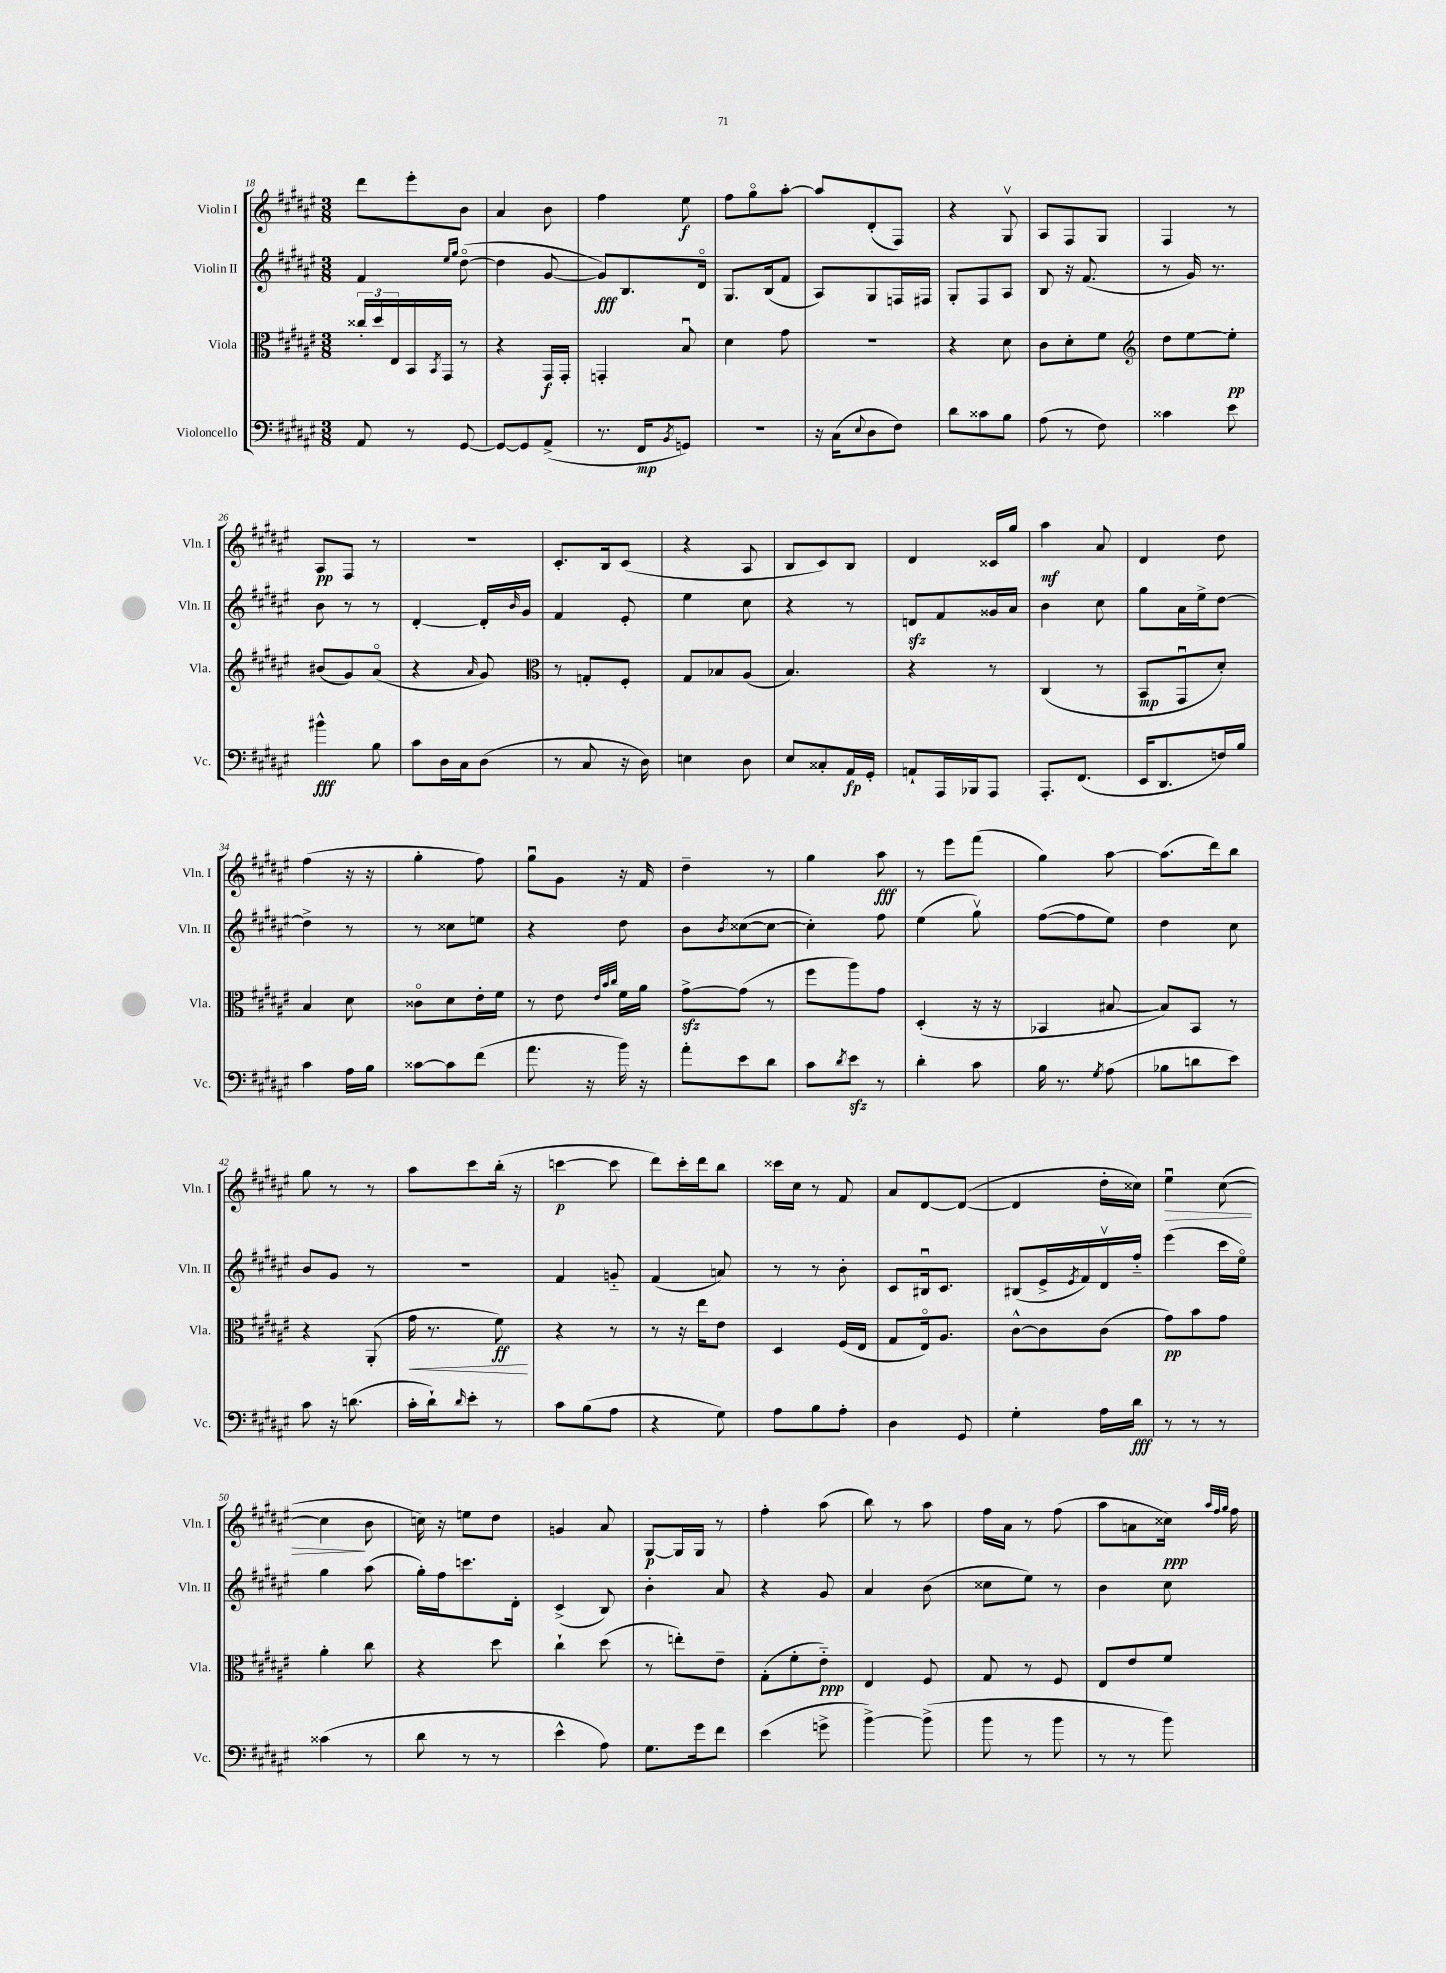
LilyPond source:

<<
\new StaffGroup <<
\new Staff = "s0" \with { instrumentName = "Violin I" shortInstrumentName = "Vln. I" } {
    \clef treble \key fis \major \numericTimeSignature \time 3/8
    dis'''8 eis'''8-. b'8 |
    ais'4 b'8 |
    fis''4 eis''8\f |
    fis''8 gis''8\flageolet ais''8~-. |
    ais''8 dis'8-.( fis8) |
    r4 gis8\upbow |
    ais8 fis8 gis8 |
    fis4 r8 |
    ais8\pp fis8 r8 |
    r4. |
    cis'8.-. b16 cis'8( |
    r4 ais8 |
    b8 cis'8) b8 |
    dis'4 cisis'16 gis''16 |
    ais''4\mf ais'8 |
    dis'4 dis''8 |
    fis''4( r16 r16 |
    gis''4-. fis''8) |
    gis''8\downbow gis'8 r16 fis'16 |
    dis''4-- r8 |
    gis''4 ais''8\fff |
    r8 eis'''8 fis'''8( |
    gis''4) ais''8~ |
    ais''8.( dis'''16) b''8 |
    gis''8 r8 r8 |
    ais''8 cis'''8 b''16-.( r16 |
    c'''4~\p c'''8 |
    dis'''8) cis'''16-. dis'''16 b''8 |
    cisis'''16 cis''16 r8 fis'8 |
    ais'8 dis'8~ dis'8~( |
    dis'4 dis''16-. cisis''16) |
    eis''4\downbow\> cis''8~( |
    cis''4\! b'8 |
    c''16) r16 e''8 dis''8 |
    g'4 ais'8 |
    gis8~\p gis16 gis16 r8 |
    fis''4-. ais''8( |
    b''8) r8 ais''8 |
    fis''16 ais'16 r8 fis''8( |
    ais''8 a'8 cisis''16\ppp) \grace { ais''32 fis''32 gis''32 } fis''16 \bar "|." |
}
\new Staff = "s1" \with { instrumentName = "Violin II" shortInstrumentName = "Vln. II" } {
    \clef treble \key fis \major \numericTimeSignature \time 3/8
    fis'4 \grace { eis''16 gis''16 } dis''8~\flageolet( |
    dis''4 gis'8~ |
    gis'8\fff) b8. dis'16\flageolet |
    gis8. b16( fis'8 |
    ais8) gis8 f16 fis16 |
    gis8-. fis8 ais8 |
    b8 r16 fis'8.( |
    r8 gis'16) r8. |
    b'8 r8 r8 |
    dis'4~-. dis'16-. \grace { b'16 } gis'16 |
    fis'4 eis'8-. |
    eis''4 cis''8 |
    r4 r8 |
    d'8\sfz fis'8 gisis'16 ais'16 |
    b'4 cis''8 |
    gis''8 ais'16 eis''16-> dis''8~ |
    dis''4-> r8 |
    r8 cisis''8 e''8 |
    r4 dis''8 |
    b'8 \acciaccatura { b'8 } cisis''8~( cisis''8~ |
    cisis''4-.) fis''8 |
    eis''4( gis''8\upbow) |
    fis''8~( fis''8 eis''8) |
    dis''4 cis''8 |
    b'8 gis'8 r8 |
    r4. |
    fis'4 g'8-_ |
    fis'4( a'8) |
    r8 r8 b'8-. |
    cis'8 bis16\downbow cis'8. |
    bis8( eis'16-> \acciaccatura { eis'8 } fis'16) dis'16\upbow fis''16-_ |
    eis'''4( cis'''16 eis''16\flageolet) |
    gis''4 ais''8( |
    gis''16-.) fis''16 c'''8. dis'16-. |
    cis'4->( b8) |
    b'4-. ais'8 |
    r4 gis'8 |
    ais'4 b'8( |
    cisis''8 eis''8) r8 |
    b'4 cis''8 \bar "|." |
}
\new Staff = "s2" \with { instrumentName = "Viola" shortInstrumentName = "Vla." } {
    \clef alto \key fis \major \numericTimeSignature \time 3/8
    \tuplet 3/2 { cisis''16-. dis''16 eis16 } b,16 \acciaccatura { b,8 } gis,16 r8 |
    r4 gis,16\f gis,16-. |
    g,4-. b8\downbow |
    dis'4 gis'8 |
    R4. |
    r4 dis'8 |
    cis'8 dis'8-. fis'8 |
    \clef treble dis''8 eis''8~ eis''8-.\pp |
    bis'8( gis'8) ais'8\flageolet( |
    r4 \grace { ais'16 } gis'8) |
    \clef alto r8 g8-. fis8-. |
    gis8 bes8 ais8( |
    b4.) |
    r4 r8 |
    cis4( r8 |
    b,8\mp gis,8\downbow dis'8-.) |
    b4 dis'8 |
    cisis'8\flageolet dis'8 eis'16-. fis'16 |
    r8 eis'8 \grace { eis'32 b'32 cis''32 } fis'16 ais'16 |
    gis'8~->\sfz gis'8( r8 |
    fis''8 ais''8) gis'8 |
    dis4-.( r16 r16 |
    bes,4 bis8~ |
    bis8) b,8 r8 |
    r4 ais,8-.( |
    gis'16\< r8. fis'8\ff\!) |
    r4 r8 |
    r8 r16 eis''16 eis'8 |
    dis4 fis16( eis16 |
    gis8 eis16\flageolet) ais8. |
    cis'8~-^ cis'8 cis'8( |
    gis'8\pp) b'8 gis'8 |
    ais'4-. cis''8 |
    r4 dis''8 |
    cis''4-! dis''8( |
    r8 e''8-.) eis'8-- |
    gis8-.( fis'8-. eis'8-_\ppp) |
    eis4 fis8 |
    gis8 r8 fis8 |
    eis8 eis'8 fis'8 \bar "|." |
}
\new Staff = "s3" \with { instrumentName = "Violoncello" shortInstrumentName = "Vc." } {
    \clef bass \key fis \major \numericTimeSignature \time 3/8
    ais,8 r8 gis,8~ |
    gis,8~ gis,8 ais,8->( |
    r8. fis,16\mp \acciaccatura { b,8 } g,8) |
    R4. |
    r16 cis16( \appoggiatura { eis8 } dis8 fis8) |
    dis'8 cisis'8 b8 |
    ais8( r8 fis8) |
    cisis'4 eis'8 |
    bis'4-^\fff b8 |
    cis'8 dis16 cis16 dis8( |
    r8 cis8 r16 dis16) |
    e4 dis8 |
    eis8 cisis8-. ais,16\fp gis,16-. |
    a,8-! ais,,16 bes,,16 ais,,8 |
    ais,,8.-. fis,8.( |
    eis,16 dis,8. f16) b16 |
    cis'4 ais16 b16 |
    cisis'8~ cisis'8 fis'8( |
    ais'8. r16 b'16) r16 |
    ais'8-. eis'8 dis'8 |
    cis'8 \acciaccatura { dis'8 } eis'8\sfz r8 |
    dis'4-. cis'8 |
    b16 r8. \acciaccatura { gis8 } ais8( |
    bes8 d'8 eis'8) |
    cis'8 r16 d'8.( |
    cis'16-. dis'16-!) \grace { dis'16 } eis'8-. r8 |
    cis'8 b8( ais8 |
    r4 gis8) |
    ais8 b8 ais8-. |
    dis4 gis,8 |
    gis4-. ais16 dis'16\fff |
    r8 r8 r8 |
    cisis'4( r8 |
    dis'8 r8 r8 |
    eis'4-^ ais8) |
    gis8. gis'16 fis'8 |
    eis'4( g'8-> |
    b'4~->) b'8->( |
    b'8 r8 b'8 |
    r8 r8 b'8) \bar "|." |
}
>>
>>
\layout { \context { \Score currentBarNumber = #18 } }
